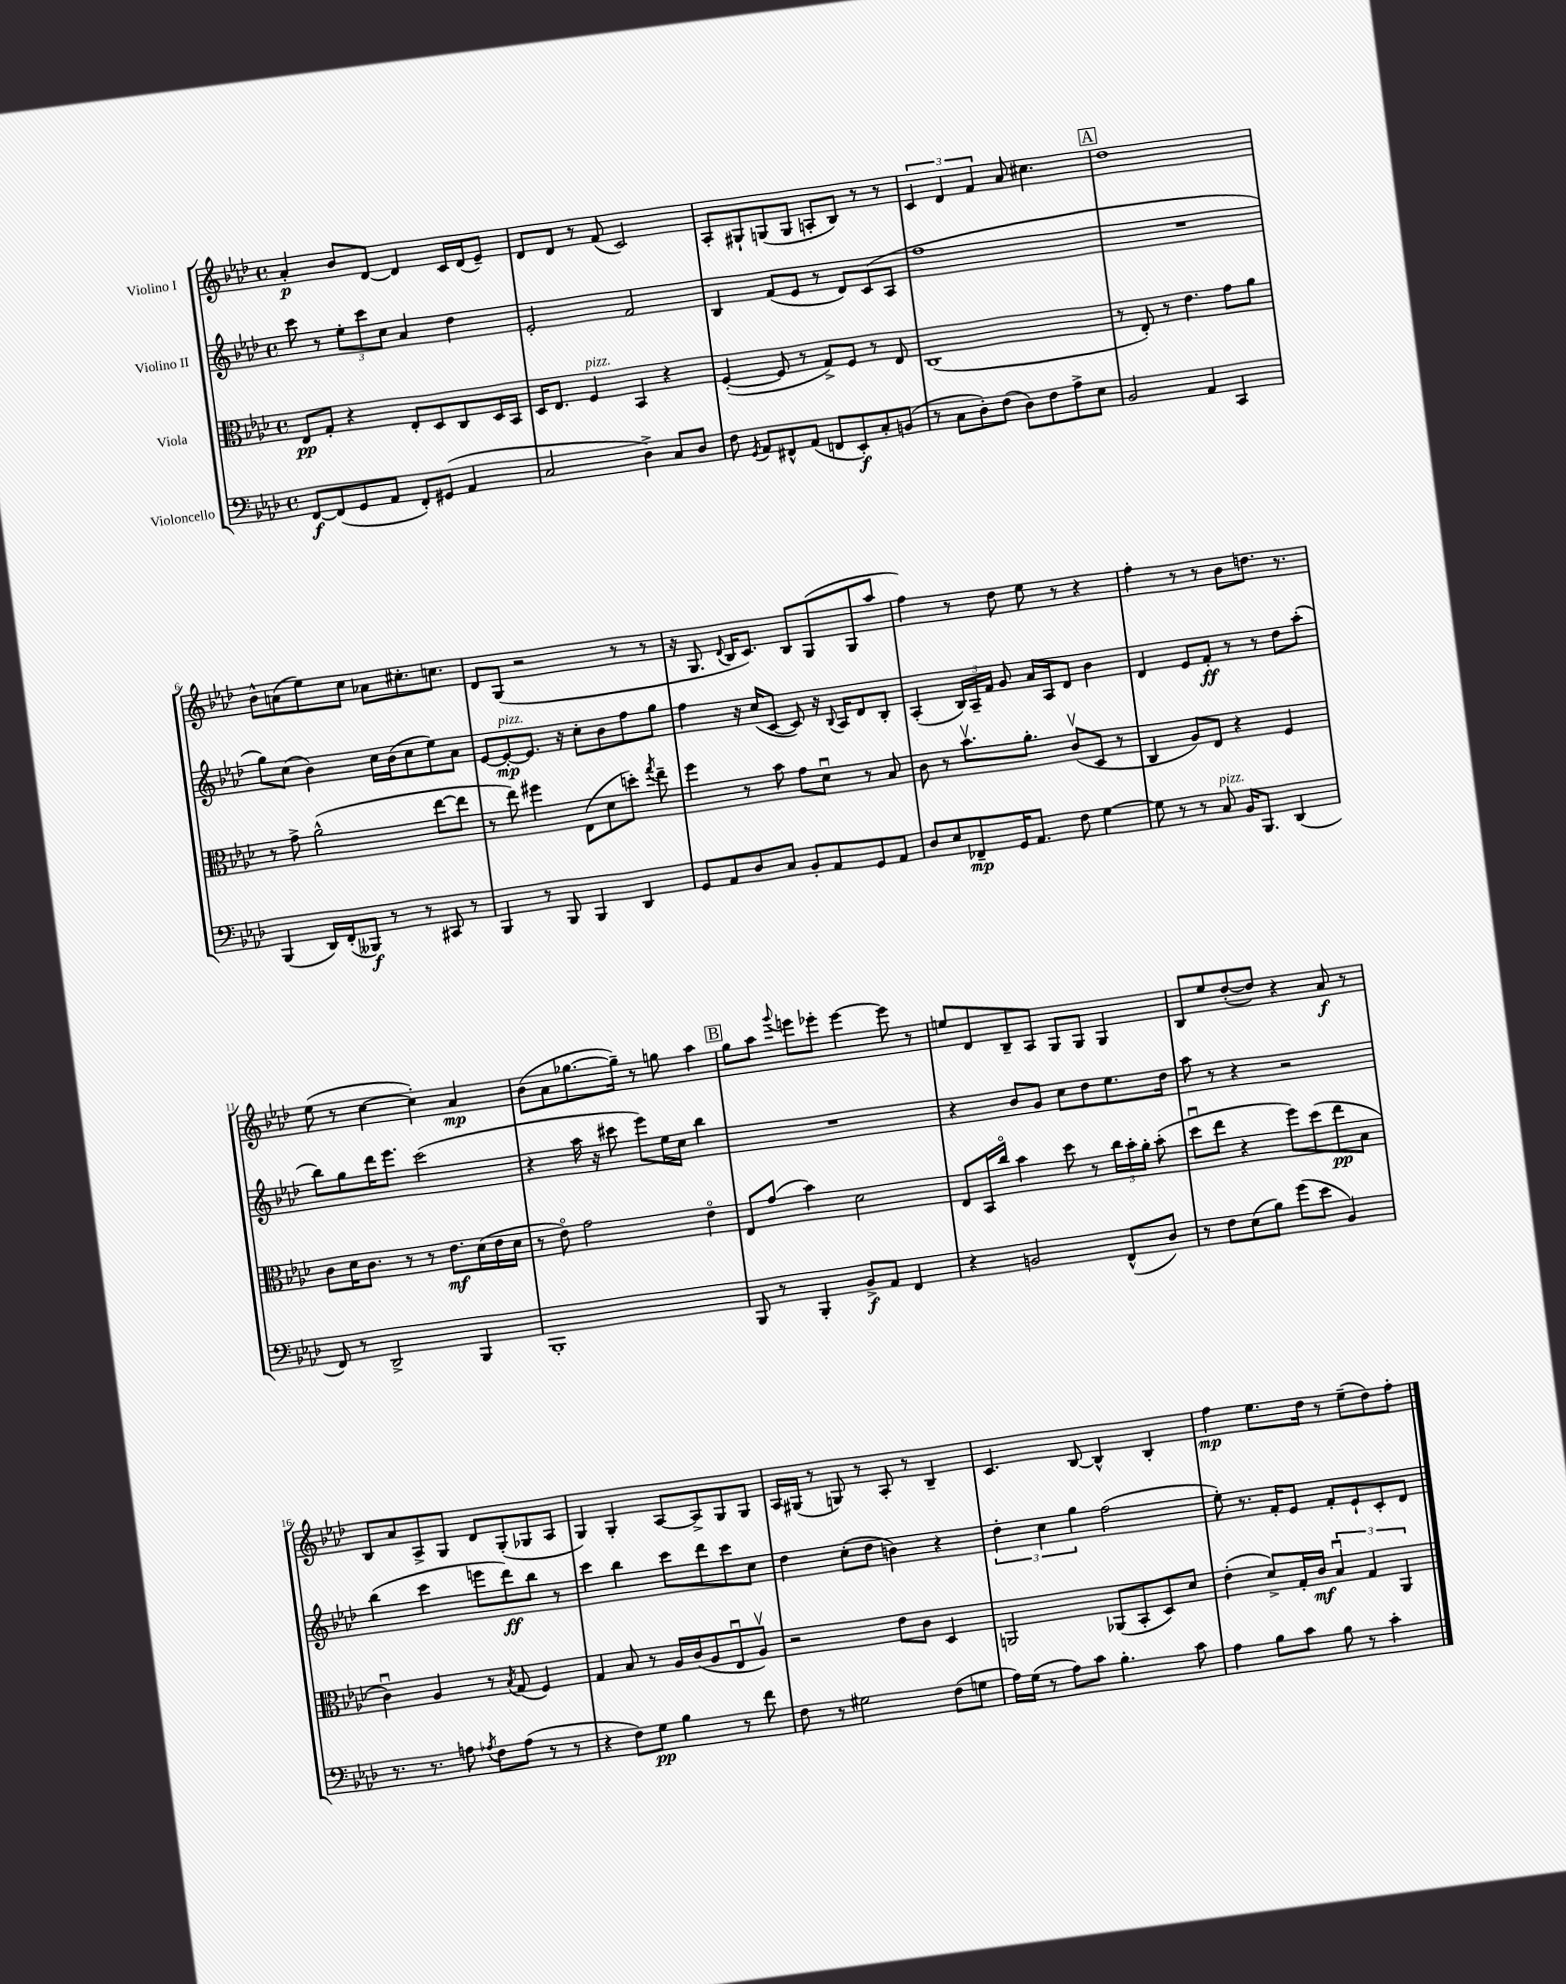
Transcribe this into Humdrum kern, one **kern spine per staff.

**kern	**kern	**kern	**kern
*staff4	*staff3	*staff2	*staff1
*clefF4	*clefC3	*clefG2	*clefG2
*k[b-e-a-d-]	*k[b-e-a-d-]	*k[b-e-a-d-]	*k[b-e-a-d-]
*M4/4	*M4/4	*M4/4	*M4/4
*met(c)	*met(c)	*met(c)	*met(c)
[8FF	8E-	8ccc	4a-'
(8FF]	8G'	8r	.
8GG	4r	12ee-'	8b-
.	.	12ccc	.
8AA-	.	.	[8d-
.	.	12cc	.
8FF')	8E-'	4a-	4d-]
(8GG#	8D-	.	.
4AA-	8C	4dd-	16c
.	.	.	(16d-
.	16D-	.	8e-~)
.	16BB-	.	.
=	=	=	=
2C	16D-	2e-'	8d-
.	8.E-	.	.
.	.	.	8d-
.	4F	.	8r
.	.	.	(8f
4D-^)	4BB-	2f	2c)
8C	4r	.	.
8D-	.	.	.
=	=	=	=
8F	([4F'	4B-	8A-'
8qGG	.	.	.
8AA-	.	.	8G#`
8FF#^^	8F]	(8f	(8G
(8AA-	8r	8e-	8G
8FF	8G^)	8r	8A'
8EE-')	8F	8d-)	8B-)
8C'	8r	(8c	8r
(8BB	8E-	8A-	8r
=	=	=	=
8r	(1C	1ff	6c
8C	.	.	.
.	.	.	6d-
8D-')	.	.	.
.	.	.	6f
(8F	.	.	.
8D-)	.	.	8a-
8F	.	.	4.cc#
8A-^	.	.	.
8E-	.	.	.
=	=	=	=
2BB-	8r	1r	1dd-
.	8E-')	.	.
.	8r	.	.
.	4.e-	.	.
4AA-	.	.	.
4CC	8g	.	.
.	8a-	.	.
=	=	=	=
(4BBB-	8r	8gg)	8b-^^
.	8g^	(8cc	(8a
16DD-)	(2a-^^	4b-)	8ee-)
(16FF'	.	.	.
8BBB--)	.	.	8cc
8r	.	16cc	8a-
.	.	(16b-	.
8r	.	8cc	8.cc#'
8CC#	[8ee-	8ee-)	.
.	.	.	8.cc
8r	8ee-]	8a-	.
=	=	=	=
4BBB-	8r	[8e-	8d-
.	8ee-)	8e-'_	(8G
8r	4ff#	8.e-]	2r
8BBB-	.	.	.
.	.	16r	.
4BBB-	(8E-	8cc'	.
.	8d-	8b-	.
4DD-	8dd')	8ff	8r
.	8qgg	.	.
.	8ee-~	8gg	8r
=	=	=	=
8GG	4ff	4ff	16r
.	.	.	8.G
8AA-	.	.	.
.	.	.	8qqd-
8D-	8r	16r	16B-
.	.	(16cc	8.c)
8C	8b-	[8c	.
8BB-'	8g	8c])	8B-
8AA-	8d-u	16r	(8G
.	.	8qqB-	.
.	.	16A-	.
8GG	8r	8d-	8G
8AA-	8B-	8B-'	8aa-
=	=	=	=
8D-	8c	(4A-'	4ff)
8E-	8r	.	.
8FF-~	8.b-v	24B-)	8r
.	.	24A-~	.
.	.	24f	.
16GG	.	8g	8dd-
8.AA-	8.a-'	.	.
.	.	16a-	8ee-
.	.	16A-	.
8F	(8cv	8d-	8r
[4G	8D-	4b-	4r
.	8r	.	.
=	=	=	=
8G]	4C	4d-	4ff'
8r	.	.	.
8r	8A-)	8e-	8r
8C	8E-	8f'	8r
16BB-	4r	8r	8b-
8.BBB-	.	.	.
.	.	8r	8.dd
(4DD-	4F	8dd-	.
.	.	.	8.r
.	.	(8aa-'	.
=	=	=	=
8FF)	8c	8bb-)	(8ee-
8r	16d-	8gg	8r
.	8.c	.	.
2DD-^	.	16ddd-	[4cc
.	.	8.eee-	.
.	8r	.	.
.	8r	(2ccc	4cc'])
.	8.e-	.	.
4BBB-	.	.	4a-
.	(16d-	.	.
.	16e-	.	.
.	16d-	.	.
=	=	=	=
1BBB-'	8r	4r	(8b-
.	8e-o)	.	8a-
.	2g	16aa-	[8.gg-
.	.	16r	.
.	.	8ccc#	.
.	.	.	16gg-~])
.	.	8eee-)	8r
.	.	16ee-	8gg
.	.	16cc	.
.	4e-o	4bb-	4aa-
=	=	=	=
8BBB-	8E-	1r	8gg
8r	(8g	.	8aa-
.	.	.	8qqggg
4BBB-'	4b-)	.	8eee
.	.	.	8eee-'
8BB-^	2d-	.	[4eee-
8AA-	.	.	.
4FF	.	.	8eee-]
.	.	.	8r
=	=	=	=
4r	8E-	4r	8ee
.	16BB-	.	8d-
.	16cco	.	.
2BB	4b-	8b-	8B-~
.	.	8g	8A-
.	8dd-	8cc	8G
.	8r	8dd-	8G
(8FF^^	24cc	8.ee-	4G
.	24b-'	.	.
.	24a-'	.	.
8D-)	(8b-'	.	.
.	.	16dd-	.
=	=	=	=
8r	8dd-u	8aa-	8B-
8F	8ee-	8r	8ee-
(8E-	4r	4r	([8dd-'
8B-)	.	.	8dd-])
(8g	8ff)	2r	4r
8e-	(8dd-	.	.
4BB-)	8ee-	.	8a-
.	8B-	.	8r
=	=	=	=
8.r	4cu)	(4bb-	8B-
.	.	.	8a-
8.r	.	.	.
.	4A-	4ccc	8A-^
8A	.	.	8G
8qA-	.	.	.
8F	8r	8eee	8d-
.	8qB-	.	.
(8A-	(8G	8ddd-)	(8G'
8r	4F)	8bb-	8G-
8r	.	8r	8A-
=	=	=	=
4r	4G	4ccc	4G)
8F)	8B-	4bb-	4G'
8G	8r	.	.
4B-	16A-	8ccc	[8A-
.	(16c	.	.
.	8A-	8ddd-	8A-^]
8r	8E-u	8ccc	8G
8f	8A-v)	8cc	8G
=	=	=	=
8F	2r	4dd-	16A-
.	.	.	(16G#
8r	.	.	8r
2G#	.	(8cc'	8G)
.	.	8dd-	8r
.	8e-	4b)	8A-'
.	8c	.	8r
(8F	4D-	4r	4B-~
8G	.	.	.
=	=	=	=
16A-)	2AA	6dd-'	4.c
(16G	.	.	.
8r	.	.	.
.	.	6cc	.
8A-)	.	.	.
.	.	6gg	.
8c	.	.	[8B-
4.B-'	(8AA-	(2ff	4B-^^]
.	8BB-'	.	.
.	8D-)	.	4B-'
8c	8d-	.	.
=	=	=	=
4A-	(4e-'	8ee-')	4ff
.	.	8.r	.
8B-	8d-^)	.	8.ee-
.	.	16f'	.
8c	16G'	8e-	.
.	16c	.	16dd-
8B-	6B-u	8f'	8r
8r	.	8e-`	(8ee-~
.	6G	.	.
4c'	.	8c'	8dd-)
.	6AA-	.	.
.	.	8d-	8ff'
==	==	==	==
*-	*-	*-	*-
